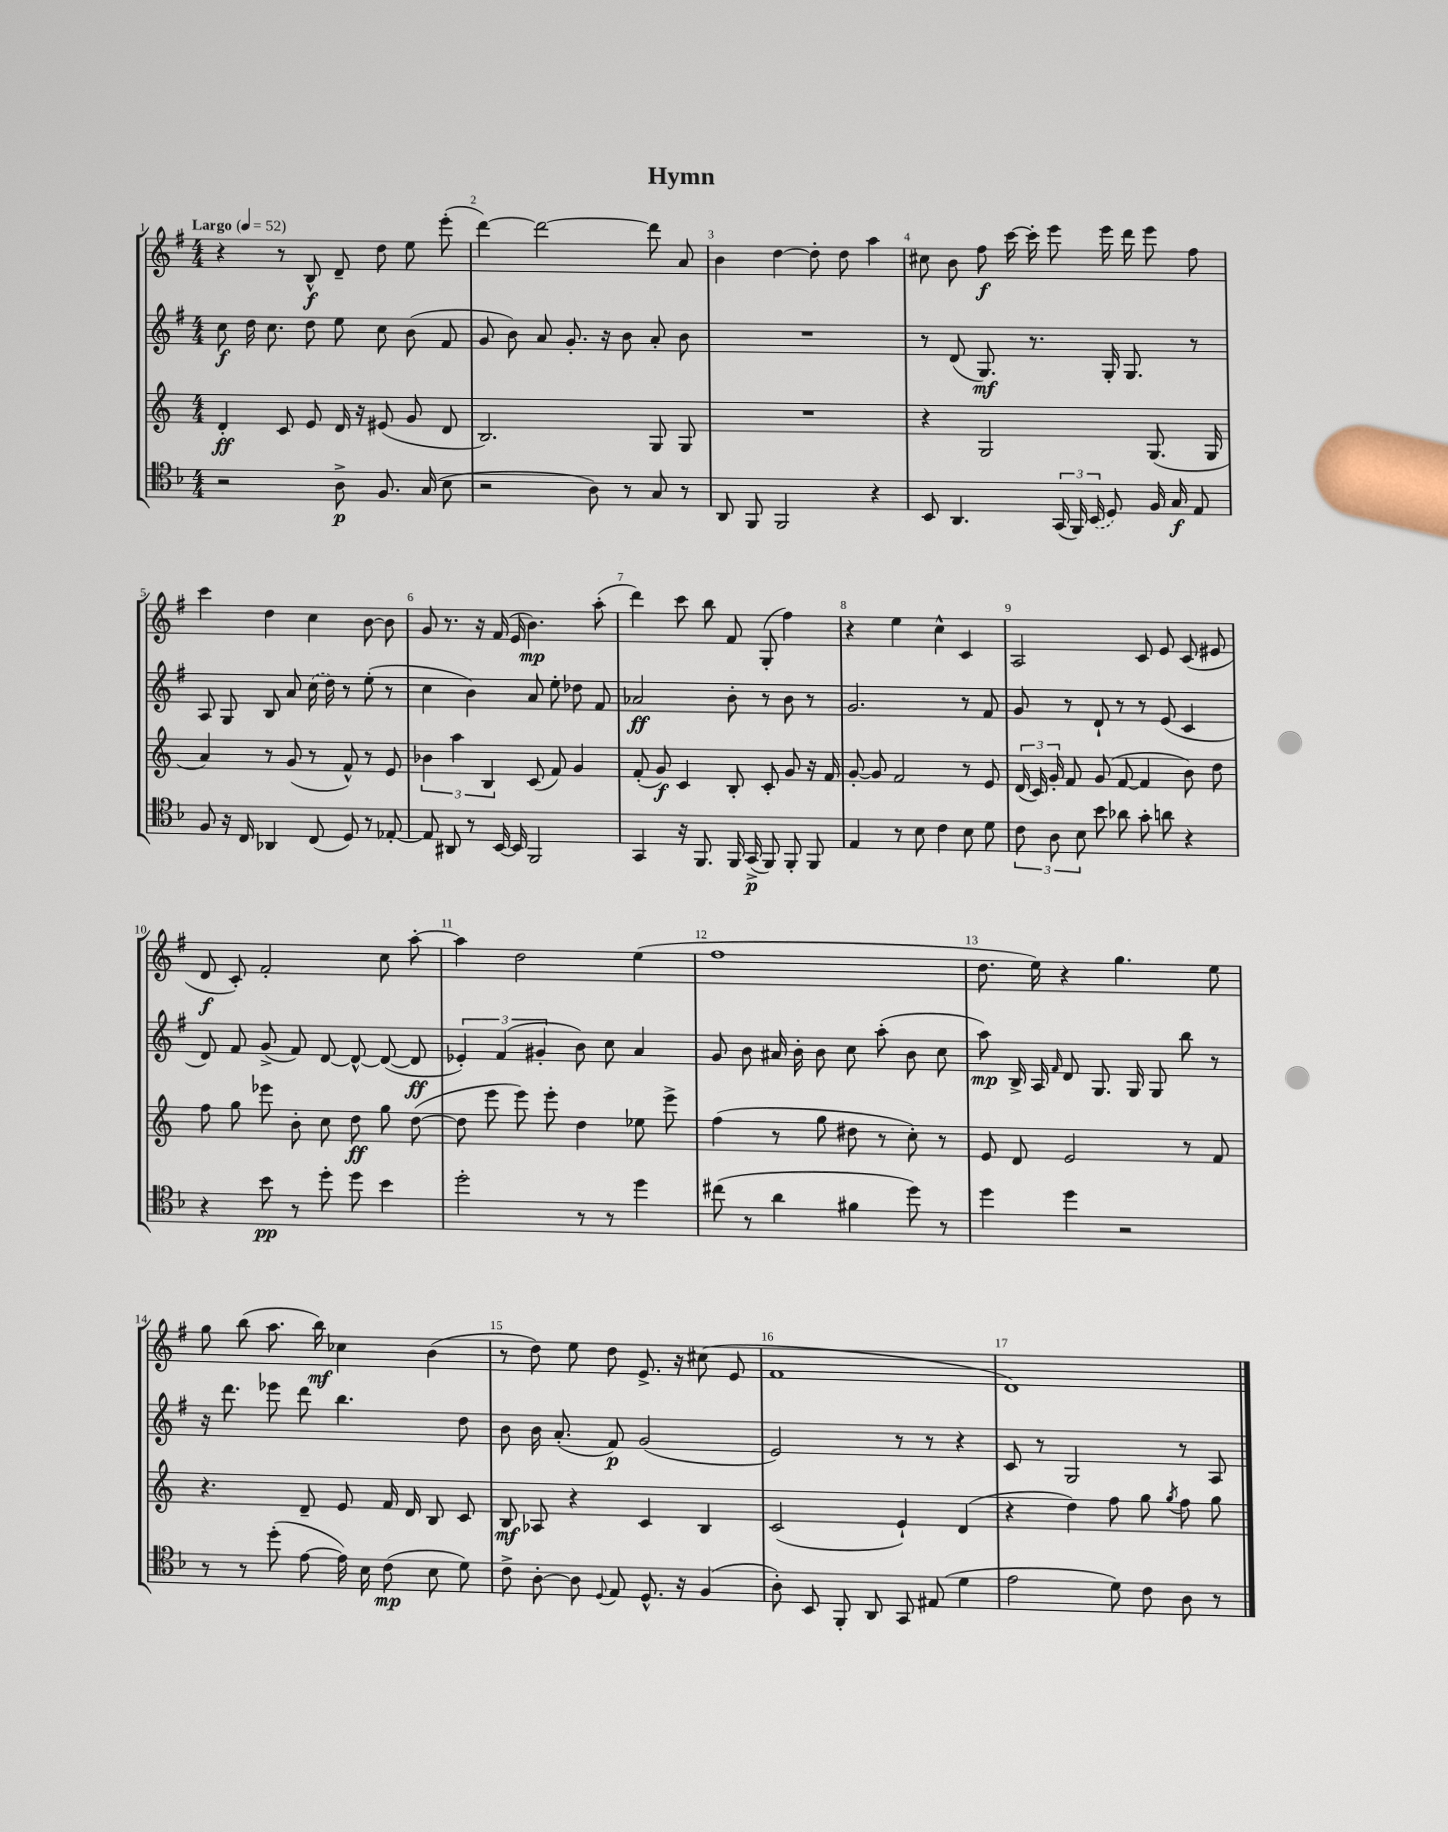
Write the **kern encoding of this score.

**kern	**kern	**kern	**kern
*staff4	*staff3	*staff2	*staff1
*clefC4	*clefG2	*clefG2	*clefG2
*k[b-]	*k[]	*k[f#]	*k[f#]
*M4/4	*M4/4	*M4/4	*M4/4
*MM52	*MM52	*MM52	*MM52
2r	4d'	8cc	4r
.	.	16dd	.
.	.	8.cc	.
.	8c	.	8r
.	8e	8dd	8B^^
8A^	16d	8ee	8d~
.	16r	.	.
8.F	(8e#	8cc	8dd
.	8g	(8b	8ee
(16G	.	.	.
8B-	8d	8f#	(8eee'
=	=	=	=
2r	2.B)	8g	[4ddd)
.	.	8b)	.
.	.	8a	2ddd_
.	.	8.g'	.
8A)	.	.	.
.	.	16r	.
8r	.	8b	.
8G	8G	8a'	8ddd]
8r	8G	8b	8a
=	=	=	=
8AA	1r	1r	4b
8FF	.	.	.
2FF	.	.	[4dd
.	.	.	8dd']
.	.	.	8dd
4r	.	.	4aa
=	=	=	=
8BB-	4r	8r	8cc#
4.AA	.	(8d	8b
.	2G	8.G)	8ff#
.	.	.	[16ccc
.	.	8.r	16ccc']
(24GG	.	.	8eee
24FF)	.	.	.
(24BB-	.	.	.
8D)	.	16G'	16eee
.	.	8.G	16ddd
16F	(8.G	.	8eee
16G	.	.	.
8E	.	8r	8ff#
.	16G	.	.
=	=	=	=
8F	4a)	8A	4ccc
16r	.	8G	.
16C	.	.	.
4AA-	8r	8B	4dd
.	(8g	8a	.
(8C	8r	(16cc	4cc
.	.	16dd)	.
8D)	8f^^)	8r	.
8r	8r	(8ee'	[8b
[8E-'	8e	8r	8b]
=	=	=	=
8E-]	6b-	4cc	8g
8AA#	.	.	8.r
.	6aa	.	.
8r	.	4b)	.
.	.	.	16r
.	6B	.	.
[16BB-	.	.	(16f#
16BB-]	.	.	16e
2FF	(8c	8a	4.b)
.	8f)	8ee'	.
.	4g	8dd-	.
.	.	8f#	(8aa'
=	=	=	=
4GG	(8f'	2a-	4ddd)
.	8g)	.	.
16r	4c	.	8ccc
8.FF	.	.	.
.	.	.	8bb
16FF	8B'	8b'	8f#
(16GG^	.	.	.
8FF)	8c'	8r	(8G'
8FF'	8g	8b	4ff#)
8FF	16r	8r	.
.	16f	.	.
=	=	=	=
4E	[8g'	2.g	4r
.	8g]	.	.
8r	2f	.	4ee
8B-	.	.	.
4c	.	.	4cc^^
8B-	8r	8r	4c
8d	8e	8f#	.
=	=	=	=
12c	(24d	8g	2A
.	24c)	.	.
12A	24g'	.	.
.	8f	8r	.
12B-	.	.	.
8b-	(8g	8d`	.
8a-	[8f	8r	.
8g'	4f]	8r	8c
8a	.	(8e	8e
4r	8b)	4c	(8c
.	8dd	.	8e#
=	=	=	=
4r	8ff	8d)	8d
.	8gg	8f#	8c')
8b-	8eee-	(8g^	2f#'
8r	8b'	8f#)	.
8dd'	8cc	[8d	.
8dd	8dd	8d^^_	.
4b-	8gg	(8d_	8cc
.	([8dd	8d]	[8aa'
=	=	=	=
2dd'	8dd]	6e-')	4aa]
.	8eee	.	.
.	.	(6f#	.
.	8eee)	.	2dd
.	.	6g#'	.
.	8eee'	.	.
8r	4dd	8b)	.
8r	.	8cc	.
4dd	8ee-	4a	(4ee
.	8eee^	.	.
=	=	=	=
(8cc#	(4ff	8g	1ff#
8r	.	8b	.
4a	8r	16a#	.
.	.	16b'	.
.	8gg	8b	.
4f#	8dd#	8cc	.
.	8r	(8aa'	.
8dd)	8cc')	8b	.
8r	8r	8cc	.
=	=	=	=
4dd	8e	8aa)	8.dd
.	8d	16B^	.
.	.	16A	16ee)
.	.	16qqf#	.
4dd	2e	8d	4r
.	.	8.G	.
2r	.	.	4.gg
.	.	16G	.
.	.	8G	.
.	8r	8bb	.
.	8f	8r	8ee
=	=	=	=
8r	4.r	16r	8gg
.	.	8.ddd	.
8r	.	.	(8bb
(8dd'	.	8eee-	8.aa
[8e	8d~	8ddd	.
.	.	.	16bb)
16e])	8e	4.bb	4cc-
16B-	.	.	.
(8c	16f	.	.
.	16d	.	.
8B-	8B	.	(4b
8d)	8c	8dd	.
=	=	=	=
8c^	8B	8b	8r
[8A'	8A-	16b	8dd)
.	.	(8.a'	.
8A]	4r	.	8ee
8qqD	.	.	.
8E	.	8f#)	8dd
8.D^^	4c	(2g	8.e^
16r	.	.	16r
(4F	4B	.	(8cc#
.	.	.	8e
=	=	=	=
8A')	(2c	2e)	1f#
8BB-	.	.	.
8FF'	.	.	.
8AA	.	.	.
8GG	4e`)	8r	.
(8E#	.	8r	.
4d	(4d	4r	.
=	=	=	=
2e	4r	8c	1d)
.	.	8r	.
.	4dd)	2G	.
8d)	8ff	.	.
8c	8gg	.	.
.	8qgg	.	.
8A	8ff	8r	.
8r	8gg	8A	.
==	==	==	==
*-	*-	*-	*-
